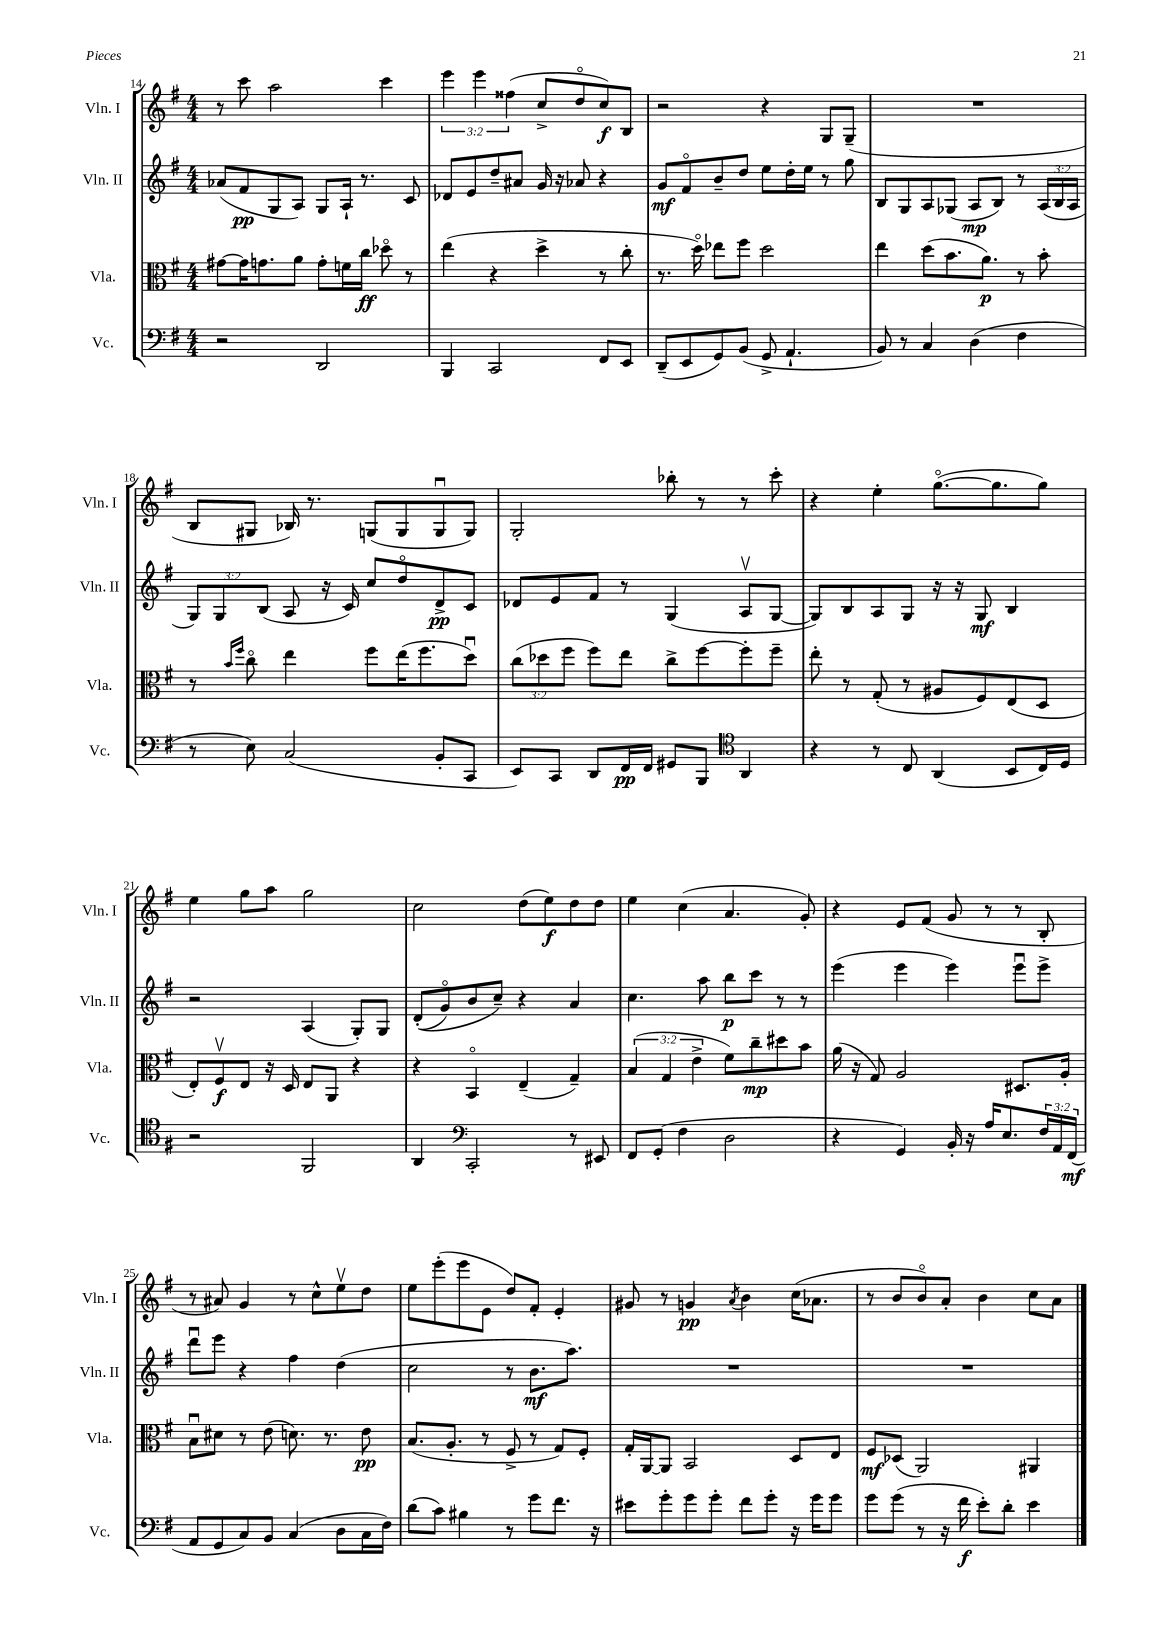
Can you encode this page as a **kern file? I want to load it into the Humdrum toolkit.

**kern	**kern	**kern	**kern
*staff4	*staff3	*staff2	*staff1
*clefF4	*clefC3	*clefG2	*clefG2
*k[f#]	*k[f#]	*k[f#]	*k[f#]
*M4/4	*M4/4	*M4/4	*M4/4
2r	[8g#	(8a-	8r
.	16g#]	8f#	8ccc
.	8.g	.	.
.	.	8G	2aa
.	8a	8A)	.
2DD	8g'	8G	.
.	16f	16A`	.
.	16cc	8.r	.
.	8dd-o	.	4ccc
.	8r	8c	.
=	=	=	=
4BBB	(4ee	8d-	6eee
.	.	8e	.
.	.	.	6eee
2CC	4r	8dd~	.
.	.	.	(6ff##
.	.	8a#	.
.	4dd^	16g	8cc^
.	.	16r	.
.	.	8a-	8ddo
8FF#	8r	4r	8cc)
8EE	8cc'	.	8B
=	=	=	=
(8DD~	8.r	8g	2r
8EE	.	8f#o	.
.	16ddo)	.	.
8GG)	8ee-	8b~	.
(8BB	8ff#	8dd	.
8GG^	2dd	8ee	4r
4.AA`	.	16dd'	.
.	.	16ee	.
.	.	8r	8G
.	.	8gg	(8G~
=	=	=	=
8BB)	4ee	8B	1r
8r	.	8G	.
4C	(8dd	8A	.
.	8.b	(8G-	.
(4D	.	8A	.
.	8.a)	.	.
.	.	8B)	.
4F#	8r	8r	.
.	8b'	(24A	.
.	.	24B	.
.	.	24A	.
=	=	=	=
8r	8r	12G)	8B
.	.	12G	.
.	16qqb	.	.
.	16qqff#	.	.
8E)	8cco	.	8G#
.	.	(12B	.
(2C	4ee	8A	16B-)
.	.	.	8.r
.	.	16r	.
.	.	16c)	.
.	8ff#	8cc	(8G
.	(16ee	8ddo	8G
.	8.ff#	.	.
8BB'	.	8d^	8Gu
8CC	8ddu)	8c	8G)
=	=	=	=
8EE)	(12cc	8d-	2G'
.	12dd-	.	.
8CC	.	8e	.
.	12ff#	.	.
8DD	8ff#)	8f#	.
16FF#	8ee	8r	.
16FF#	.	.	.
8GG#	8cc^	(4G	8bb-'
8BBB	[8ff#	.	8r
*clefC4	*	*	*
4AA	8ff#']	8Av	8r
.	8ff#~	[8G	8ccc'
=	=	=	=
4r	8ee'	8G])	4r
.	8r	8B	.
8r	(8G'	8A	4ee'
8C	8r	8G	.
(4AA	8A#	16r	([8.ggo
.	.	16r	.
.	8F#)	8G	.
.	.	.	8.gg]
8BB	(8E	4B	.
16C)	8D	.	8gg)
16D	.	.	.
=	=	=	=
2r	8E')	2r	4ee
.	8F#v	.	.
.	8E	.	8gg
.	16r	.	8aa
.	16D	.	.
2FF#	8E	(4A	2gg
.	8AA	.	.
.	4r	8G')	.
.	.	8G	.
=	=	=	=
4AA	4r	&((8d'	2cc
.	.	8go)	.
*clefF4	*	*	*
2CC'	4BBo	8b	.
.	.	8cc~&)	.
.	(4E~	4r	(8dd
.	.	.	8ee)
8r	4G~)	4a	8dd
8EE#	.	.	8dd
=	=	=	=
8FF#	(6B	4.cc	4ee
(8GG'	.	.	.
.	6G	.	.
4F#	.	.	(4cc
.	6e^	.	.
.	.	8aa	.
2D	8f#)	8bb	4.a
.	8cc~	8ccc	.
.	8dd#	8r	.
.	8b	8r	8g')
=	=	=	=
4r	(16a	(4eee	4r
.	16r	.	.
.	8G)	.	.
4GG)	2A	4eee	8e
.	.	.	(8f#
16BB'	.	4eee)	8g
16r	.	.	.
16A	.	.	8r
8.E	.	.	.
.	8.D#	8eeeu	8r
24F#	.	8eee^	8B'
24AA	.	.	.
.	16A'	.	.
(24FF#	.	.	.
=	=	=	=
8AA	8Bu	8dddu	8r
8GG	8d#	8eee	8a#)
8C)	8r	4r	4g
8BB	(8e	.	.
(4C	8.d)	4ff#	8r
.	.	.	8cc^^
.	8.r	.	.
8D	.	(4dd	8eev
16C	8e	.	8dd
16F#)	.	.	.
=	=	=	=
(8d	(8.B	2cc	8ee
8c)	.	.	(8eee'
.	8.A'	.	.
4B#	.	.	8eee
.	8r	.	8e
8r	8F#^	8r	8dd)
8g	8r	8.b	8f#'
8.f#	8G)	.	4e'
.	.	8.aa)	.
.	8F#'	.	.
16r	.	.	.
=	=	=	=
8e#	16G'	1r	8g#
.	[16AA	.	.
8g'	8AA]	.	8r
8g	2BB	.	4g
8g'	.	.	.
.	.	.	8qa
8f#	.	.	4b
8g'	.	.	.
16r	8D	.	(16cc
16g	.	.	8.a-
8g	8E	.	.
=	=	=	=
8g	8F#	1r	8r
(8g	(8D-	.	8b
8r	2AA)	.	8bo)
16r	.	.	8a'
16f#	.	.	.
8e')	.	.	4b
8d'	.	.	.
4e	4AA#	.	8cc
.	.	.	8a
==	==	==	==
*-	*-	*-	*-
